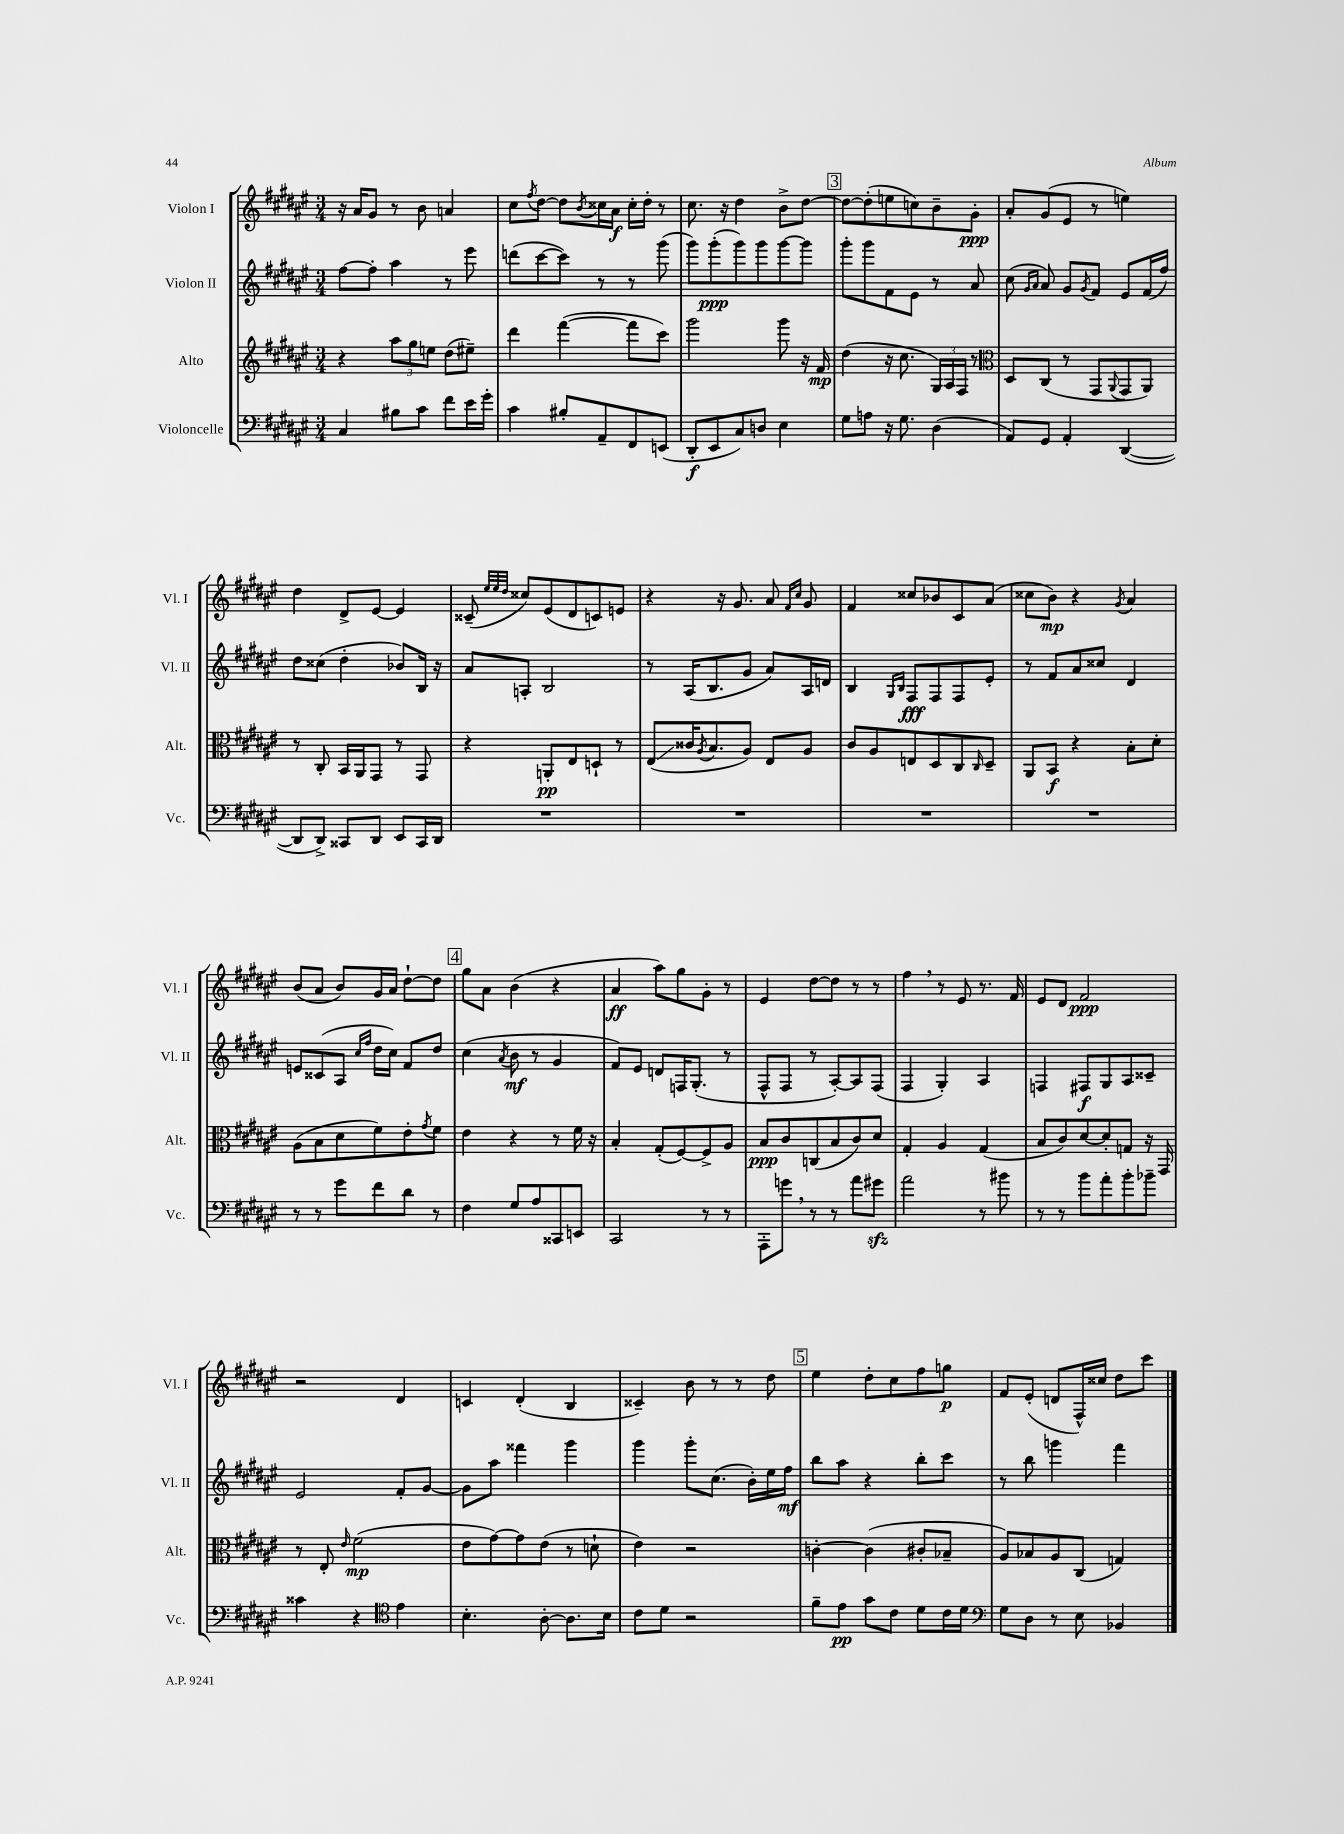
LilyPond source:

<<
\new StaffGroup <<
\new Staff = "s0" \with { instrumentName = "Violon I" shortInstrumentName = "Vl. I" } {
    \clef treble \key fis \major \numericTimeSignature \time 3/4
    r16 ais'16 gis'8 r8 b'8 a'4 |
    cis''8 \acciaccatura { fis''8 } dis''8~ dis''8 \acciaccatura { b'8 } cisis''16 ais'16\f cisis''16-. dis''16-. r8 |
    cis''8. r16 dis''4 b'8-> dis''8~ |
    \mark \markup { \box "3" } dis''8~ dis''8-.( e''8 c''8) b'8-- gis'8-.\ppp |
    ais'8-. gis'8( eis'8 r8 e''4) |
    dis''4 dis'8-> eis'8~ eis'4 |
    cisis'8--( \grace { eis''32 eis''32 dis''32 } cisis''8) eis'8( dis'8 c'8) e'8 |
    r4 r16 gis'8. ais'8 \grace { fis'16 cis''16 } gis'8 |
    fis'4 cisis''8 bes'8 cis'8 ais'8( |
    cisis''8 b'8\mp) r4 \acciaccatura { gis'8 } ais'4 |
    b'8( ais'8 b'8) gis'16 ais'16 dis''8~-! dis''8 |
    \mark \markup { \box "4" } gis''8 ais'8 b'4( r4 |
    ais'4\ff ais''8) gis''8 gis'8-. r8 |
    eis'4 dis''8~ dis''8 r8 r8 |
    fis''4 \breathe r8 eis'8 r8. fis'16 |
    eis'8 dis'8 fis'2\ppp |
    r2 dis'4 |
    c'4 dis'4-.( b4 |
    cisis'4--) b'8 r8 r8 dis''8 |
    \mark \markup { \box "5" } eis''4 dis''8-. cis''8 fis''8 g''8\p |
    fis'8 eis'8-.( d'8 fis16-^) cisis''16 dis''8 cis'''8 \bar "|." |
}
\new Staff = "s1" \with { instrumentName = "Violon II" shortInstrumentName = "Vl. II" } {
    \clef treble \key fis \major \numericTimeSignature \time 3/4
    fis''8~ fis''8-. ais''4 r8 eis'''8 |
    d'''8( cis'''8~ cis'''8) r8 r8 gis'''8( |
    gis'''8) gis'''8-.\ppp( gis'''8) gis'''8 gis'''8~ gis'''8 |
    \mark \markup { \box "3" } gis'''8-. gis'''8 fis'8 eis'8 r8 ais'8 |
    cis''8( \grace { gis'16 ais'16 } ais'8) gis'8 \acciaccatura { gis'8 } fis'8 eis'8 fis'16( fis''16) |
    dis''8 cisis''8( dis''4-. bes'8) b16 r16 |
    ais'8 a8-. b2 |
    r8 ais16( b8. gis'8 ais'8) ais16 d'16 |
    b4 \grace { gis16 b16 } fis8\fff fis8 fis8 eis'8-. |
    r8 fis'8 ais'8 cisis''8 dis'4 |
    e'8 cisis'8( ais8 \grace { cis''16 fis''16 } dis''16 cis''16) fis'8 dis''8 |
    \mark \markup { \box "4" } cis''4( \acciaccatura { ais'8 } b'8\mf r8 gis'4 |
    fis'8) eis'8 d'8 f16 gis8.-.( r8 |
    fis8-^ fis8 r8 ais8~-.) ais8 fis8( |
    fis4 gis4-.) ais4 |
    f4 fis8\f gis8 ais8 cisis'8-- |
    eis'2 fis'8-. gis'8~ |
    gis'8 ais''8 fisis'''4 gis'''4 |
    gis'''4 gis'''8-. cis''8.( b'16-.) eis''16 fis''16\mf |
    \mark \markup { \box "5" } b''8 ais''8 r4 b''8-. cis'''8 |
    r8 b''8 g'''4 fis'''4 \bar "|." |
}
\new Staff = "s2" \with { instrumentName = "Alto" shortInstrumentName = "Alt." } {
    \clef treble \key fis \major \numericTimeSignature \time 3/4
    r4 \tuplet 3/2 { ais''8 gis''8 e''8 } dis''8( eis''8--) |
    dis'''4 fis'''4~( fis'''8 cis'''8) |
    gis'''2 gis'''8 r16 fis'16\mp |
    \mark \markup { \box "3" } dis''4( r16 cis''8. \tuplet 3/2 { gis16) ais16 fis16 } r8 |
    \clef alto dis8 cis8( r8 gis,8 \appoggiatura { ais,8 } gis,8 ais,8) |
    r8 cis8-. b,16 ais,16 gis,8 r8 gis,8 |
    r4 a,8-.\pp eis8 d8-! r8 |
    eis8\glissando( cisis'16 \acciaccatura { ais8 } b8. ais8) eis8 ais8 |
    cis'8 ais8 e8 dis8 cis8 \grace { cis16 } dis8-- |
    ais,8 b,8\f r4 b8-. dis'8-. |
    ais8( b8 dis'8 fis'8) eis'8-. \acciaccatura { gis'8 } fis'8 |
    \mark \markup { \box "4" } eis'4 r4 r8 fis'16 r16 |
    b4-. gis8-.( fis8~) fis8-> ais8 |
    b8\ppp cis'8 c8( b8 cis'8) dis'8 |
    gis4-. ais4 gis4( |
    b8 cis'8) dis'8~ dis'8-. g8 r16 gis,16 |
    r8 eis8-. \grace { eis'16 } fis'2\mp( |
    eis'8 gis'8~) gis'8 eis'8( r8 d'8-! |
    eis'4) r2 |
    \mark \markup { \box "5" } c'4~-. c'4( cis'8-. bes8-- |
    ais8) bes8 ais8 cis8( g4) \bar "|." |
}
\new Staff = "s3" \with { instrumentName = "Violoncelle" shortInstrumentName = "Vc." } {
    \clef bass \key fis \major \numericTimeSignature \time 3/4
    cis4 bis8 cis'8 fis'8 eis'16 gis'16-. |
    cis'4 bis8-. ais,8-- fis,8 e,8( |
    dis,8-.\f eis,8 cis8) d8 eis4 |
    \mark \markup { \box "3" } gis8 a8 r16 gis8. dis4( |
    ais,8) gis,8 ais,4-. dis,4~( |
    dis,8 dis,8->) cisis,8 dis,8 eis,8 cisis,16 dis,16 |
    R2. |
    R2. |
    R2. |
    R2. |
    r8 r8 gis'8 fis'8 dis'8 r8 |
    \mark \markup { \box "4" } fis4 gis8 ais8 cisis,8 e,8 |
    cis,2 r8 r8 |
    ais,,8-. g'8 \breathe r8 r8 ais'8 gis'8\sfz |
    ais'2 r8 bis'8 |
    r8 r8 b'8 ais'8-. b'8-. bes'8-- |
    cisis'4 r4 \clef tenor eis'4 |
    b4.-. ais8~-. ais8. b16 |
    cis'8 dis'8 r2 |
    \mark \markup { \box "5" } fis'8-- eis'8\pp gis'8 cis'8 dis'8 cis'16 dis'16 |
    \clef bass gis8 dis8 r8 eis8 bes,4 \bar "|." |
}
>>
>>
\layout { \context { \Score \remove "Bar_number_engraver" } }
